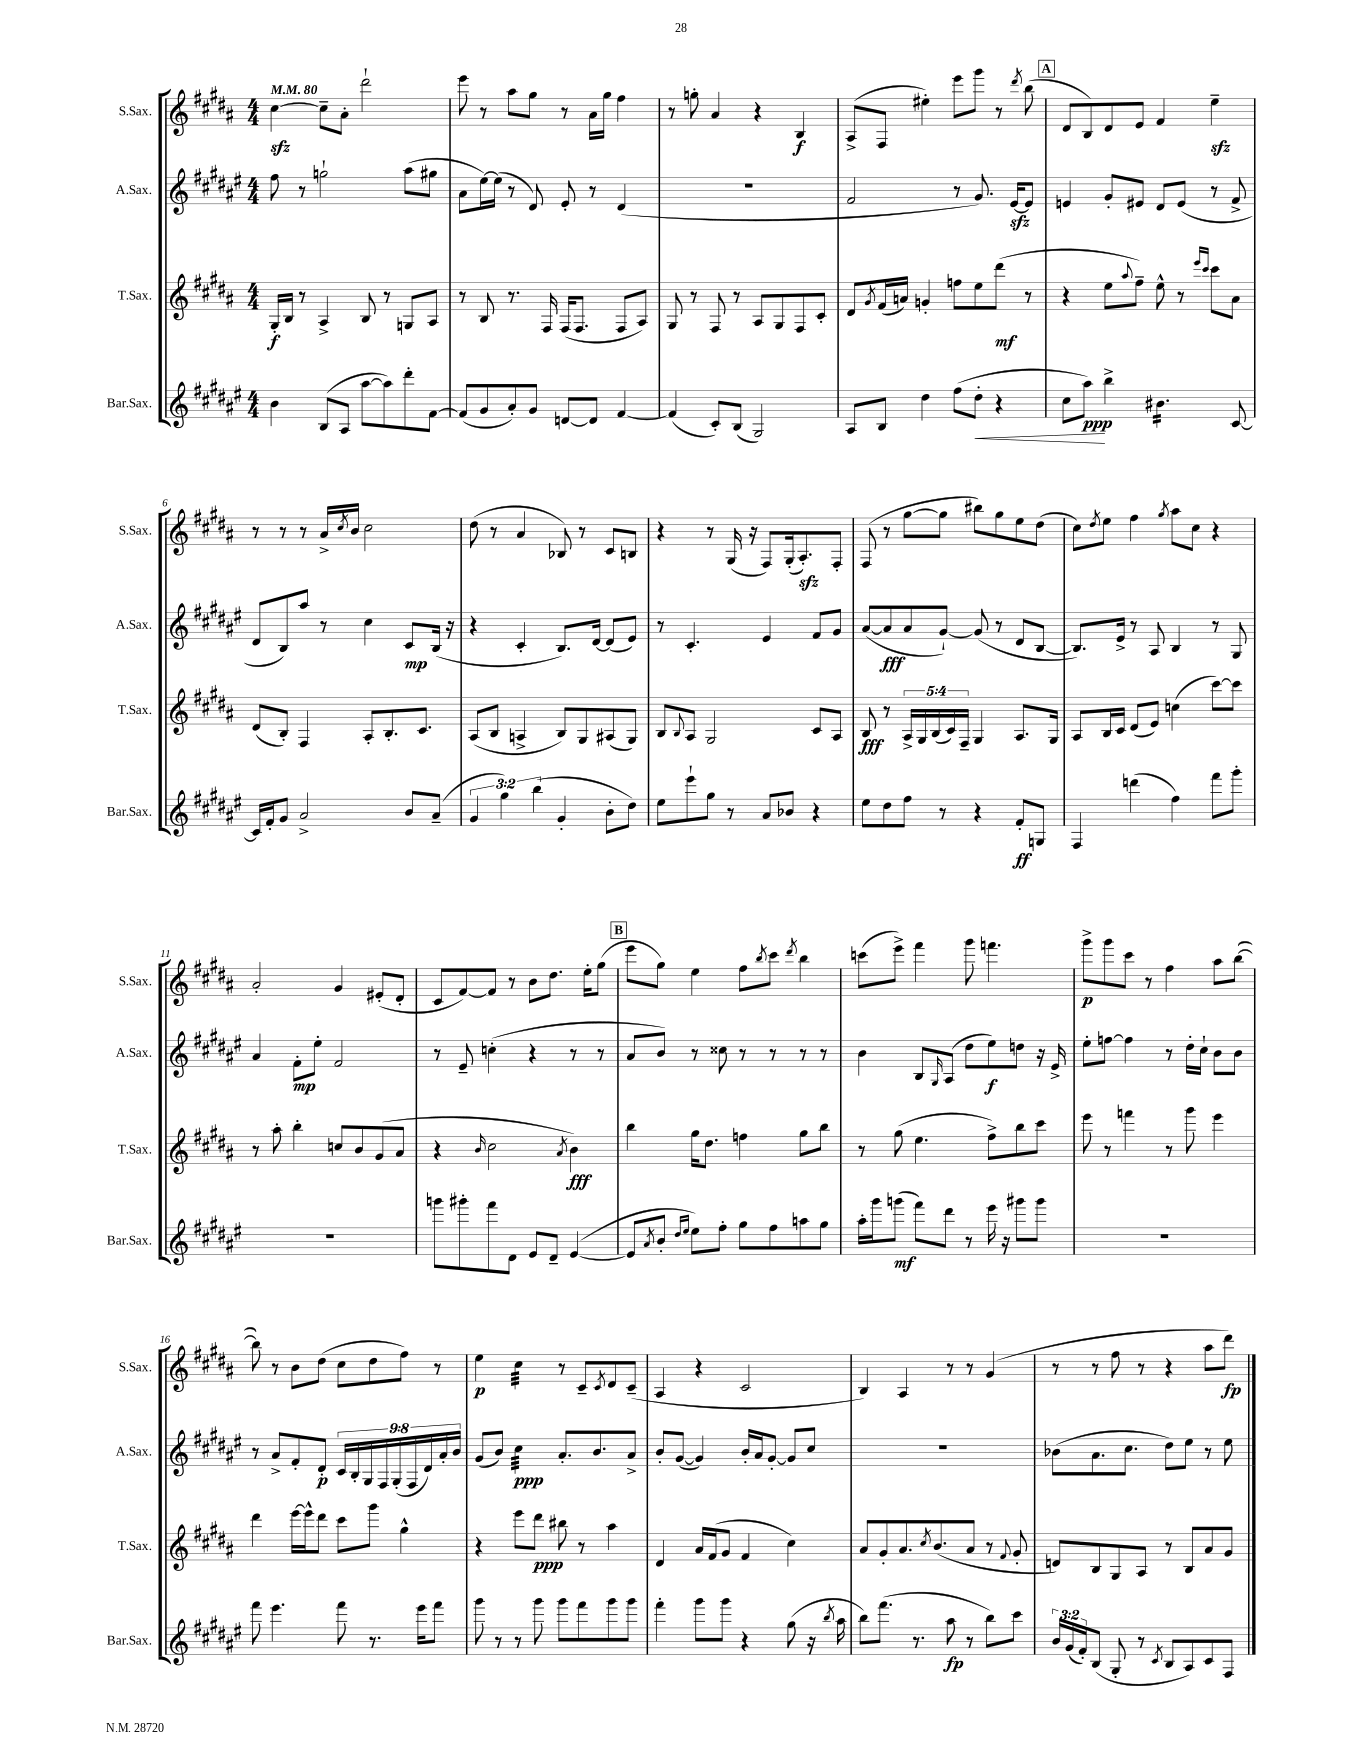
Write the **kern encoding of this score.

**kern	**kern	**kern	**kern
*staff4	*staff3	*staff2	*staff1
*clefG2	*clefG2	*clefG2	*clefG2
*k[f#c#g#d#a#e#]	*k[f#c#g#d#a#]	*k[f#c#g#d#a#e#]	*k[f#c#g#d#a#]
*M4/4	*M4/4	*M4/4	*M4/4
*MM80	*MM80	*MM80	*MM80
4b	16G#'	8ff#	[4cc#
.	16B	.	.
.	8r	8r	.
(8B	4A#^	2gg`	8cc#~]
8A#	.	.	8a#'
[8aa#	8B	.	2ddd#`
8aa#])	8r	.	.
8ddd#'	8G	(8aa#	.
[8f#	8A#	8gg#	.
=	=	=	=
(8f#]	8r	8a#	8eee
8g#	8B	[16ee#)	8r
.	.	(16ee#]	.
8a#')	8.r	8r	8aa#
8g#	.	8d#)	8gg#
.	16F#	.	.
[8d	(16F#	8e#'	8r
.	8.F#	.	.
8d]	.	8r	16a#
.	.	.	16gg#
[4f#	8F#	(4d#	4ff#
.	8A#)	.	.
=	=	=	=
(4f#]	8G#	1r	8r
.	8r	.	8gg'
8c#')	8F#	.	4a#
(8B	8r	.	.
2G#)	8A#	.	4r
.	8G#	.	.
.	8F#	.	4B
.	8c#'	.	.
=	=	=	=
8A#	8d#	2f#	(8A#^
.	8qg#	.	.
8B	(16f#	.	8F#
.	16a)	.	.
4dd#	4g'	.	4ee#')
(8ff#	8ff	8r	8eee
8dd#'	8ee	8.g#)	8ggg#
4r	(8ddd#	.	8r
.	.	[16e#	.
.	.	.	8qddd#
.	8r	8e#]	(8bb
=	=	=	=
8cc#	4r	4e	8d#
8aa#)	.	.	8B)
4bb^	8ee	8g#'	8d#
.	8qqaa#	.	.
.	8ff#~)	8e#	8e
4.b#	8ee^^	8d#	4f#
.	8r	(8e#	.
.	16qqeee	.	.
.	16qqccc#	.	.
.	8ccc#	8r	4ee~
[8c#	8a#	8f#^	.
=	=	=	=
16c#]	(8d#	8d#	8r
16f#'	.	.	.
8g#	8B')	8B)	8r
2a#^	4F#	8aa#	8r
.	.	8r	16a#^
.	.	.	8qcc#
.	.	.	16b
.	8A#'	4cc#	2cc#
.	8.B'	.	.
8b	.	8c#	.
.	8.c#	.	.
(8a#~	.	(16B	.
.	.	16r	.
=	=	=	=
6g#	(8A#	4r	(8dd#
.	8B	.	8r
6gg#)	.	.	.
.	4A^	4c#'	4a#
(6bb	.	.	.
4g#'	8B)	8.B)	8B-)
.	8G#	.	8r
.	.	[16d#	.
8b'	(8A#	(8d#]	8c#
8dd#)	8G#)	8e#)	8B
=	=	=	=
8ee#	8B	8r	4r
.	8qqB	.	.
8eee#`	8A#	4.c#'	.
8gg#	2G#	.	8r
8r	.	.	(16G#
.	.	.	16r
8a#	.	4e#	8F#)
8b-	.	.	(16G#'
.	.	.	8.A#')
4r	8c#	8f#	.
.	8A#	8g#	8F#'
=	=	=	=
8ee#	8B	([8a#	(8F#
8dd#	8r	8a#]	8r
8ff#	20A#^	8a#	[8gg#
.	20G#	.	.
.	(20B	.	.
8r	.	[8g#`)	8gg#]
.	20c#)	.	.
.	20F#~	.	.
4r	4G#	(8g#]	8bb#)
.	.	8r	8gg#
8f#'	8.A#	8d#	8ee
8G	.	[8B	(8dd#
.	16G#	.	.
=	=	=	=
4F#	8A#	8.B])	8cc#)
.	.	.	8qdd#
.	16B	.	8ee
.	16c#	16e#^	.
(4ddd	(8d#	8r	4ff#
.	8e)	8A#	.
.	.	.	8qgg#
4ff#)	(4cc	4B	8aa#
.	.	.	8cc#
8fff#	[8ccc#)	8r	4r
8ggg#'	8ccc#]	8G#	.
=	=	=	=
1r	8r	4a#	2a#'
.	8aa#'	.	.
.	4bb'	8f#'	.
.	.	8ee#'	.
.	8cc	2f#	4g#
.	8b	.	.
.	(8g#	.	(8e#'
.	8a#	.	8d#'
=	=	=	=
8ggg	4r	8r	8c#
8ggg#'	.	8e#~	[8f#)
.	16qqb	.	.
8fff#	2cc#	(4cc'	8f#]
8d#	.	.	8r
8e#	.	4r	8b
8d#~	.	.	8.dd#
.	8qa#	.	.
([4e#	4b)	8r	.
.	.	.	16ee'
.	.	8r	(8gg#
=	=	=	=
8e#]	4bb	8a#	8eee
8qa#	.	.	.
8b'	.	8b)	8gg#)
16qqdd#	.	.	.
16qqee#	.	.	.
8ee#)	16gg#	8r	4ee
.	8.dd#	.	.
8ff#'	.	8cc##	.
8gg#	4ff	8r	8ff#
.	.	.	8qbb
8ff#	.	8r	8ccc#
.	.	.	8qddd#
8aa	8gg#	8r	4bb
8gg#	8bb	8r	.
=	=	=	=
16aa#'	8r	4b	(8ccc
16ggg#	.	.	.
(8ggg	(8gg#	.	8eee^)
8fff#)	4.ee	8B	4fff#
.	.	16qqG#	.
8ddd#	.	(8A#	.
8r	.	8dd#	8ggg#
16eee#	8ff#^)	8ee#)	4.fff
16r	.	.	.
8ggg#	8bb	8dd	.
8ggg#	8ccc#	16r	.
.	.	16e#^	.
=	=	=	=
1r	8eee	8ee#'	8ggg#^
.	8r	[8ff	8ggg#
.	4fff	4ff]	8ccc#
.	.	.	8r
.	8r	8r	4ff#
.	8ggg#	16dd#'	.
.	.	16cc#`	.
.	4eee	8b	8aa#
.	.	8b	([8bb
=	=	=	=
8fff#	4ddd#	8r	8bb])
4.eee#	.	8a#^	8r
.	[16eee	8f#'	8b
.	16eee^^]	.	.
.	8ddd#	8d#'	(8dd#
8fff#	8ccc#	18c#	8cc#
.	.	18B'	.
.	.	18G#	.
8.r	8ggg#	.	8dd#
.	.	18F#	.
.	.	(18G#'	.
.	4gg#^^	.	8ff#)
.	.	18F#	.
16eee#	.	.	.
.	.	18d#)	.
8fff#	.	.	8r
.	.	18a#'	.
.	.	18b	.
=	=	=	=
8ggg#	4r	(8g#	4ee
8r	.	8b)	.
8r	8eee	4cc#	4cc#
8ggg#	8ddd#	.	.
8ggg#	8bb#	8.a#'	8r
8fff#	8r	.	8c#~
.	.	8.b	.
.	.	.	8qc#
8ggg#	4aa#	.	8d#
8ggg#	.	8a#^	(8c#~
=	=	=	=
4fff#'	4d#	8b'	4A#
.	.	([8g#	.
8ggg#	16a#	4g#])	4r
.	(16f#	.	.
8ggg#	8g#	.	.
4r	4f#	16b'	2c#
.	.	16a#	.
.	.	[8g#'	.
(8gg#	4cc#)	8g#]	.
16r	.	8cc#	.
8qbb	.	.	.
16aa#	.	.	.
=	=	=	=
8bb)	8a#	1r	4B)
(8.fff#	8g#'	.	.
.	8.a#	.	4A#
8.r	.	.	.
.	8qcc#	.	.
.	(8.b	.	.
8aa#	.	.	8r
8r	8a#	.	8r
8bb)	8r	.	(4g#
.	8qqf#	.	.
8ccc#	8g#'	.	.
=	=	=	=
24b	8d)	(8b-	8r
(24g#	.	.	.
24f#')	.	.	.
(8B	8B	8.a#	8r
8G#'	8G#	.	8ff#
.	.	8.cc#	.
8r	8A#	.	8r
8qc#	.	.	.
8B	8r	8dd#)	4r
8A#)	8B	8ee#	.
8c#	8a#	8r	8aa#
8F#	8g#	8ee#	8ddd#)
==	==	==	==
*-	*-	*-	*-
